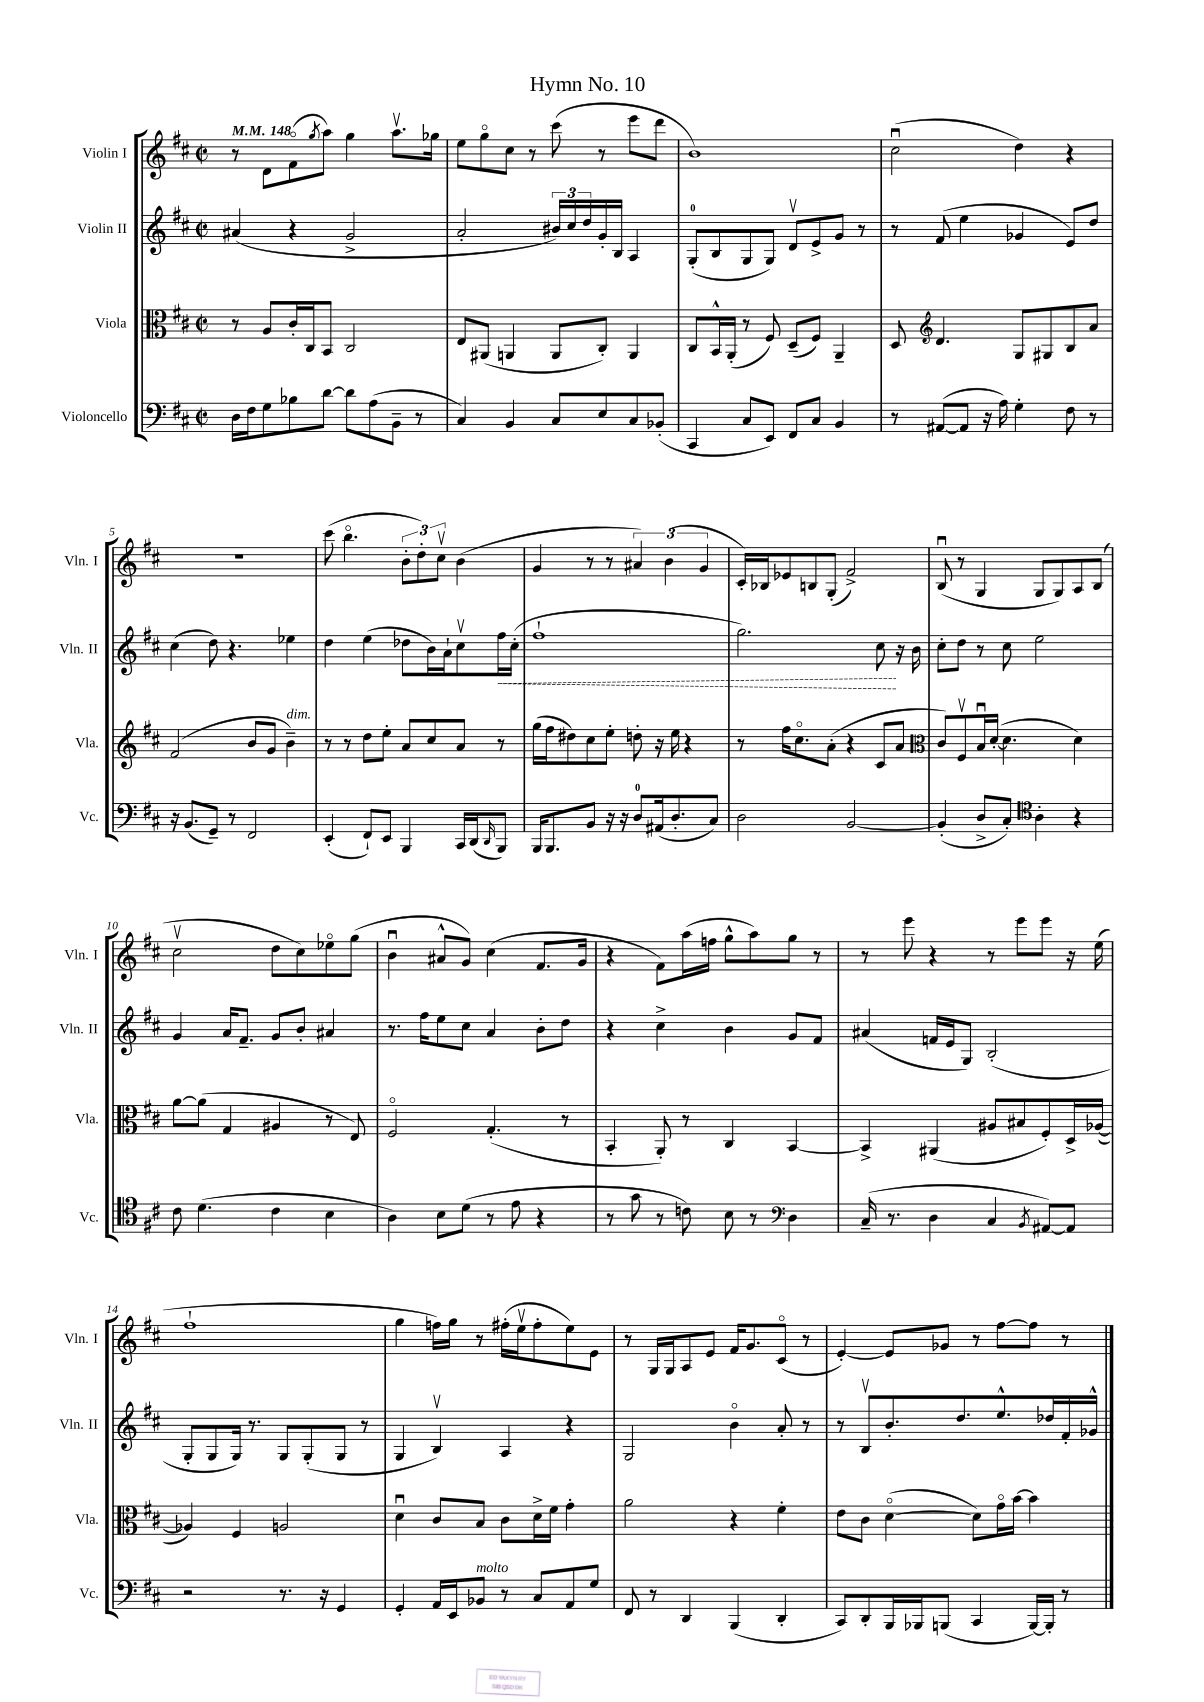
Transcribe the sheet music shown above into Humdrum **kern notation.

**kern	**kern	**kern	**kern
*staff4	*staff3	*staff2	*staff1
*clefF4	*clefC3	*clefG2	*clefG2
*k[f#c#]	*k[f#c#]	*k[f#c#]	*k[f#c#]
*M2/2	*M2/2	*M2/2	*M2/2
*met(c|)	*met(c|)	*met(c|)	*met(c|)
*MM148	*MM148	*MM148	*MM148
16D	8r	(4a#	8r
16F#	.	.	.
8G	8A	.	8d
8B-	16c#'	4r	(8f#o
.	16C#	.	.
.	.	.	8qgg
[8d	8BB	.	8aa)
8d]	2C#	2g^	4gg
(8A	.	.	.
8BB~	.	.	8.aav
8r	.	.	.
.	.	.	16gg-
=	=	=	=
4C#)	8E	2a'	8ee
.	(8AA#	.	8ggo
4BB	4AA	.	8cc#
.	.	.	8r
8C#	8AA	24b#)	(8ccc#
.	.	24cc#	.
.	.	24dd	.
8E	8C#')	16g'	8r
.	.	16B	.
8C#	4AA	4A	8eee
(8BB-'	.	.	8ddd
=	=	=	=
4CC#	8C#	(8G'	1b)
.	16BB^^	8B	.
.	(16AA'	.	.
8C#	8r	8G	.
8EE)	8F#)	8G)	.
8FF#	(8D~	8dv	.
8C#	8F#)	8e^	.
4BB	4AA~	8g	.
.	.	8r	.
=	=	=	=
8r	8D	8r	(2cc#u
*	*clefG2	*	*
([8AA#	4.d	(8f#	.
8AA#]	.	4ee	.
16r	.	.	.
16A)	.	.	.
4G'	8G	4g-	4dd)
.	8G#	.	.
8F#	8B	8e)	4r
8r	8a	8dd	.
=	=	=	=
16r	(2f#	(4cc#	1r
(8.BB	.	.	.
8GG~)	.	8dd)	.
8r	.	4.r	.
2FF#	8b	.	.
.	8g	.	.
.	4b~)	4ee-	.
=	=	=	=
(4EE'	8r	4dd	(8ccc#
.	8r	.	4.bbo
8FF#`)	8dd	(4ee	.
8EE	8ee'	.	.
4BBB	8a	8dd-	12b'
.	.	.	12dd')
.	8cc#	16b)	.
.	.	.	12cc#v
.	.	16a`	.
16CC#	8a	8cc#v	(4b
(16DD	.	.	.
16qqDD	.	.	.
8BBB)	8r	16ff#	.
.	.	(16cc#'	.
=	=	=	=
16BBB	(16gg	1ff#`	4g
8.BBB	16ff#	.	.
.	8dd#)	.	.
8BB	8cc#	.	8r
16r	8ee'	.	8r
16r	.	.	.
8D	8dd'	.	6a#)
(16AA#	16r	.	.
.	.	.	(6b
8.D'	16ee	.	.
.	4r	.	.
.	.	.	6g
8C#)	.	.	.
=	=	=	=
2D	8r	2.gg)	16c#')
.	.	.	16B-
.	16ff#	.	8e-
.	8.cc#o	.	.
.	.	.	8B
.	(8a'	.	(8G'
[2BB	4r	.	2f#^)
.	8c#	8cc#	.
.	8a	16r	.
.	.	16b	.
=	=	=	=
*	*clefC3	*	*
(4BB']	8c#)	8cc#'	(8Bu
.	8F#v	8dd	8r
8D^	16Bu	8r	4G
.	([16d'	.	.
8C#')	4.d]	8cc#	.
*clefC4	*	*	*
4A'	.	2ee	8G
.	.	.	8G)
4r	4d)	.	8A
.	.	.	(8B
=	=	=	=
8c#	[8a	4g	2cc#v
(4.d	(8a]	.	.
.	4G	16a	.
.	.	8.f#~	.
4c#	4A#	8g	8dd
.	.	8b'	8cc#)
4B	8r	4a#	8ee-o
.	8E)	.	(8gg
=	=	=	=
4A)	2F#o	8.r	4bu
.	.	16ff#	.
8B	.	8ee	8a#^^
(8d	.	8cc#	8g)
8r	(4.G'	4a	(4cc#
8e	.	.	.
4r	.	8b'	8.f#
.	8r	8dd	.
.	.	.	16g
=	=	=	=
8r	4BB'	4r	4r
8g	.	.	.
8r	8AA')	4cc#^	8f#)
8c)	8r	.	(16aa
.	.	.	16ff
8B	4C#	4b	8gg^^
8r	.	.	8aa)
*clefF4	*	*	*
4D	[4BB	8g	8gg
.	.	8f#	8r
=	=	=	=
(16C#~	4BB^]	(4a#	8r
8.r	.	.	.
.	.	.	8eee
4D	(4AA#	16f	4r
.	.	16e	.
.	.	8G)	.
4C#	8A#	(2B'	8r
.	8B#	.	8eee
8qBB	.	.	.
[8AA#)	8F#')	.	8eee
8AA#]	16D^	.	16r
.	([16A-	.	(16ee
=	=	=	=
2r	4A-])	8G'	1ff#`
.	.	8G	.
.	4F#	16G)	.
.	.	8.r	.
8.r	2A	8G	.
.	.	(8G'	.
16r	.	.	.
4GG	.	8G	.
.	.	8r	.
=	=	=	=
4GG'	4du	4G	4gg
16AA	8c#	4Bv)	16ff)
16EE	.	.	16gg
8BB-	8B	.	8r
8r	8c#	4A	(16ff#'
.	.	.	16eev
8C#	16d^	.	8ff#'
.	16f#	.	.
8AA	4g'	4r	8ee)
8G	.	.	8e
=	=	=	=
8FF#	2a	2G	8r
8r	.	.	16G
.	.	.	16G
4DD	.	.	8A
.	.	.	8e
(4BBB	4r	4bo	16f#
.	.	.	8.g
4DD'	4f#'	8a'	(8c#o
.	.	8r	8r
=	=	=	=
8CC#)	8e	8r	[4e')
8DD'	8c#	8Bv	.
16BBB	([4do	8.b'	8e]
16BBB-	.	.	.
(8BBB	.	.	8g-
.	.	8.dd	.
4CC#	8d])	.	8r
.	16go	8.ee^^	[8ff#
.	[16b	.	.
[16BBB)	4b]	.	8ff#]
16BBB']	.	16dd-	.
8r	.	16f#'	8r
.	.	16g-^^	.
==	==	==	==
*-	*-	*-	*-
